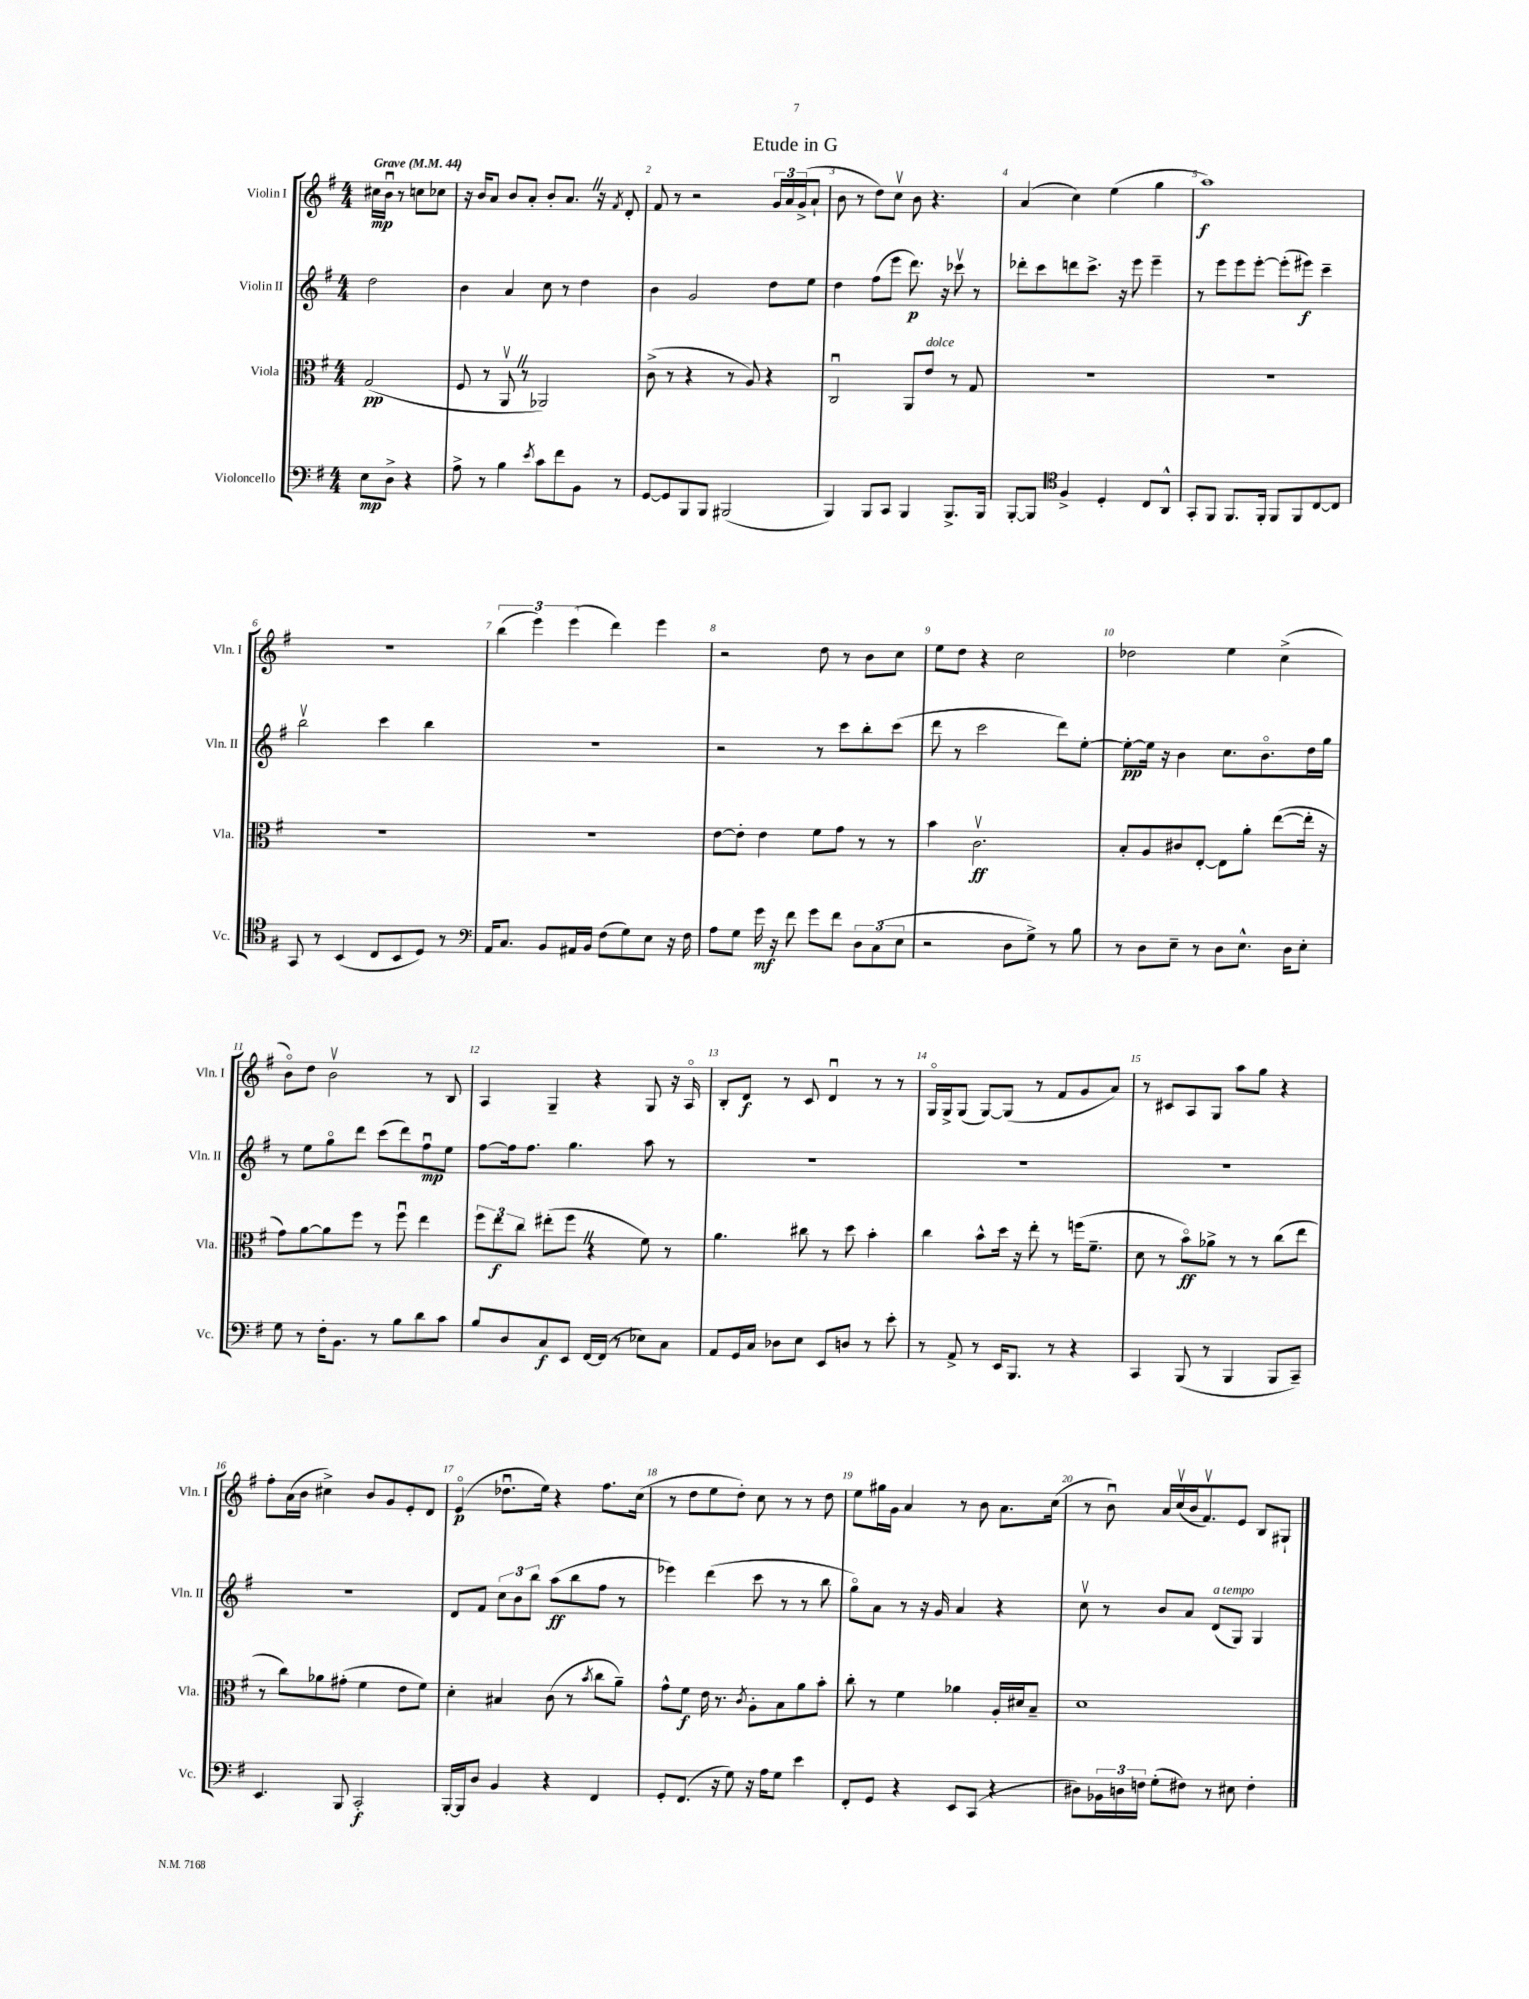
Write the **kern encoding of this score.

**kern	**dynam	**kern	**dynam	**kern	**dynam	**kern	**dynam
*part4	*part4	*part3	*part3	*part2	*part2	*part1	*part1
*staff4	*staff4	*staff3	*staff3	*staff2	*staff2	*staff1	*staff1
*I"Violoncello	*	*I"Viola	*	*I"Violin II	*	*I"Violin I	*
*I'Vc.	*	*I'Vla.	*	*I'Vln. II	*	*I'Vln. I	*
*clefF4	*	*clefC3	*	*clefG2	*	*clefG2	*
*k[f#]	*	*k[f#]	*	*k[f#]	*	*k[f#]	*
*M4/4	*	*M4/4	*	*M4/4	*	*M4/4	*
*MM44	*	*MM44	*	*MM44	*	*MM44	*
=	=	=	=	=	=	=	=
!	!	!	!	!	!	!LO:TX:a:B:t=Grave	!
8E\L	mp	(2G/	pp	2dd\	.	16cc#X\LL	mp
.	.	.	.	.	.	16bu\JJ	.
8D^\J	.	.	.	.	.	8r	.
4r	.	.	.	.	.	8ccn\L	.
.	.	.	.	.	.	8cc-X\J	.
=1	=1	=1	=1	=1	=1	=1	=1
8A^\	.	8F#/	.	4b\	.	16r	.
.	.	.	.	.	.	16b/KL	.
8r	.	8r	.	.	.	8a/J	.
4B\	.	8AAvZ/	.	4a/	.	8b/L	.
.	.	8r	.	.	.	8a'/J	.
8qe/	.	.	.	.	.	.	.
8c\L	.	2AA-X/)	.	8cc\	.	8b'/L	.
8f#\	.	.	.	8r	.	8.aZ/J	.
8BB\J	.	.	.	4dd\	.	.	.
.	.	.	.	.	.	16r	.
.	.	.	.	.	.	8qf#/	.
8r	.	.	.	.	.	8d'/	.
=2	=2	=2	=2	=2	=2	=2	=2
[8GG/L	.	(8c^\	.	4b\	.	8f#/	.
8GG/]	.	8r	.	.	.	8r	.
8BBB/	.	4r	.	2g/	.	2r	.
8BBB/J	.	.	.	.	.	.	.
(2BBB#X/	.	8r	.	.	.	.	.
.	.	8A/)	.	.	.	.	.
.	.	4r	.	8dd\L	.	24g/LL	.
.	.	.	.	.	.	24a/	.
.	.	.	.	.	.	(24g^/J	.
.	.	.	.	8ee\J	.	8a`/J	.
=3	=3	=3	=3	=3	=3	=3	=3
4BBB/)	.	2Cu/	.	4dd\	.	8b\	.
.	.	.	.	.	.	8r	.
8BBB/L	.	.	.	(8ff#\L	.	8dd\L)	.
8CC/J	.	.	.	8eee\J	.	8ccv\J	.
4BBB/	.	8AA/L	.	8.ddd\)	p	8b\	.
!	!	!LO:TX:a:i:t=dolce	!	!	!	!	!
.	.	8e/J	.	.	.	4.r	.
.	.	.	.	16r	.	.	.
8.BBB^/L	.	8r	.	8ccc-Xv\	.	.	.
.	.	8G/	.	8r	.	.	.
16BBB/Jk	.	.	.	.	.	.	.
=4	=4	=4	=4	=4	=4	=4	=4
[8BBB'/L	.	1r	.	8ddd-X'\L	.	(4a/	.
8BBB/J]	.	.	.	8ccc\	.	.	.
*clefC4	*	*	*	*	*	*	*
4F#^/	.	.	.	8dddn\	.	4cc\)	.
.	.	.	.	8.ccc^\J	.	.	.
4D'/	.	.	.	.	.	(4ee\	.
.	.	.	.	16r	.	.	.
.	.	.	.	8eee\	.	.	.
8C/L	.	.	.	4eee~\	.	4gg\	.
8AA^^/J	.	.	.	.	.	.	.
=5	=5	=5	=5	=5	=5	=5	=5
8GG'/L	.	1r	.	8r	.	1aa)	f
8FF#/J	.	.	.	8eee\L	.	.	.
8.FF#/L	.	.	.	8eee\	.	.	.
.	.	.	.	[8eee'\J	.	.	.
16FF#'/Jk	.	.	.	.	.	.	.
8FF#/L	.	.	.	(8eee'\L]	.	.	.
8FF#/	.	.	.	8eee#X\J)	f	.	.
[8C/	.	.	.	4ccc~\	.	.	.
8C/J]	.	.	.	.	.	.	.
!!LO:LB:g=z
=6	=6	=6	=6	=6	=6	=6	=6
8GG/	.	1r	.	2bbv\	.	1r	.
8r	.	.	.	.	.	.	.
(4BB/	.	.	.	.	.	.	.
8C/L	.	.	.	4ccc\	.	.	.
8BB/	.	.	.	.	.	.	.
8D/J)	.	.	.	4bb\	.	.	.
8r	.	.	.	.	.	.	.
=7	=7	=7	=7	=7	=7	=7	=7
*clefF4	*	*	*	*	*	*	*
16AA/KL	.	1r	.	1r	.	(6bb\	.
8.C/J	.	.	.	.	.	.	.
.	.	.	.	.	.	6eee\)	.
8BB/L	.	.	.	.	.	.	.
.	.	.	.	.	.	(6eee\	.
16AA#X/L	.	.	.	.	.	.	.
16BB/JJ	.	.	.	.	.	.	.
(8F#\L	.	.	.	.	.	4ddd\)	.
8G\)	.	.	.	.	.	.	.
8E\J	.	.	.	.	.	4eee\	.
16r	.	.	.	.	.	.	.
16F#\	.	.	.	.	.	.	.
=8	=8	=8	=8	=8	=8	=8	=8
8A\L	.	[8e\L	.	2r	.	2r	.
8G\J	.	8e'\J]	.	.	.	.	.
16g\	mf	4e\	.	.	.	.	.
16r	.	.	.	.	.	.	.
8f#\	.	.	.	.	.	.	.
8g\L	.	8f#\L	.	8r	.	8dd\	.
8f#\J	.	8g\J	.	8ccc\L	.	8r	.
12D\L	.	8r	.	8bb'\	.	8b\L	.
(12C\	.	.	.	.	.	.	.
.	.	8r	.	(8ccc\J	.	8cc\J	.
12E\J	.	.	.	.	.	.	.
=9	=9	=9	=9	=9	=9	=9	=9
2r	.	4b\	.	8ddd\	.	8ee\L	.
.	.	.	.	8r	.	8dd\J	.
.	.	2.cv\	ff	2ccc\	.	4r	.
8D\L	.	.	.	.	.	2cc\	.
8G^\J)	.	.	.	.	.	.	.
8r	.	.	.	8ddd\L)	.	.	.
8B\	.	.	.	[8ee'\J	.	.	.
=10	=10	=10	=10	=10	=10	=10	=10
8r	.	8B'/L	.	8ee'\L_	pp	2dd-X\	.
8D\L	.	8A/	.	16ee\Jk]	.	.	.
.	.	.	.	16r	.	.	.
8E~\J	.	8c#X/	.	4b\	.	.	.
8r	.	[8E'/J	.	.	.	.	.
8D\L	.	8E\L]	.	8.cc\L	.	4ee\	.
8.E^^\J	.	8a'\J	.	.	.	.	.
.	.	.	.	8.b\	.	.	.
.	.	([8ee\L	.	.	.	(4cc^\	.
16D\KL	.	.	.	.	.	.	.
8E'\J	.	16ee'\Jk]	.	16dd\L	.	.	.
.	.	16r	.	16gg\JJ	.	.	.
!!LO:LB:g=z
=11	=11	=11	=11	=11	=11	=11	=11
8G\	.	8g\L)	.	8r	.	8b\L)	.
8r	.	[8a\	.	8ee\L	.	8dd\J	.
16F#'\KL	.	8a\]	.	8gg\	.	2bv\	.
8.BB\J	.	.	.	.	.	.	.
.	.	8ff#\J	.	8ddd\J	.	.	.
8r	.	8r	.	(8ccc\L	.	.	.
8B\L	.	8ff#u\	.	8ddd\)	.	.	.
8d\	.	4ee\	.	8ff#u\	mp	8r	.
8c\J	.	.	.	8ee\J	.	8B/	.
=12	=12	=12	=12	=12	=12	=12	=12
8B/L	.	12ff#\L	.	[8ff#\L	.	4A/	.
.	.	12ee\	f	.	.	.	.
8D/	.	.	.	16ff#\k]	.	.	.
.	.	12cc\J	.	.	.	.	.
.	.	.	.	8.ff#\J	.	.	.
8C/	f	(8ee#X'\L	.	.	.	4G~/	.
8EE/J	.	8ff#Z\J	.	4.gg\	.	.	.
[16FF#/LL	.	4r	.	.	.	4r	.
(16FF#/JJ]	.	.	.	.	.	.	.
8r	.	.	.	.	.	.	.
8E-X\L)	.	8f#\)	.	8aa\	.	8G/	.
8C\J	.	8r	.	8r	.	16r	.
.	.	.	.	.	.	16A/	.
=13	=13	=13	=13	=13	=13	=13	=13
8AA/L	.	4.a\	.	1r	.	8B'/L	.
16GG/L	.	.	.	.	.	8d/J	f
16C/JJ	.	.	.	.	.	.	.
8D-X\L	.	.	.	.	.	8r	.
8E\J	.	8cc#X\	.	.	.	8c/	.
8EE/L	.	8r	.	.	.	4du/	.
8Dn/J	.	8dd\	.	.	.	.	.
8r	.	4b'\	.	.	.	8r	.
8e'\	.	.	.	.	.	8r	.
=14	=14	=14	=14	=14	=14	=14	=14
8r	.	4cc\	.	1r	.	16G/LL	.
.	.	.	.	.	.	16G^/J	.
8AA^/	.	.	.	.	.	(8G/J	.
8r	.	8b^^\L	.	.	.	[8G/L)	.
16EE/KL	.	16dd\Jk	.	.	.	(8G/J]	.
8.BBB/J	.	16r	.	.	.	.	.
.	.	8ee'\	.	.	.	8r	.
8r	.	8r	.	.	.	8f#/L	.
4r	.	(16ffn\KL	.	.	.	8g/	.
.	.	8.f#~\J	.	.	.	.	.
.	.	.	.	.	.	8a/J)	.
=15	=15	=15	=15	=15	=15	=15	=15
4CC/	.	8d\	.	1r	.	8r	.
.	.	8r	.	.	.	8c#X/L	.
(8BBB/	.	8b\L)	ff	.	.	8A/	.
8r	.	8a-X^\J	.	.	.	8G/J	.
4BBB/	.	8r	.	.	.	8aa\L	.
.	.	8r	.	.	.	8gg\J	.
8BBB/L	.	(8cc\L	.	.	.	4r	.
8CC~/J)	.	8ee\J	.	.	.	.	.
!!LO:LB:g=z
=16	=16	=16	=16	=16	=16	=16	=16
4.EE/	.	8r	.	1r	.	8ff#'\L	.
.	.	8cc\L)	.	.	.	(16a\L	.
.	.	.	.	.	.	16b\JJ	.
.	.	8a-X\	.	.	.	4cc#X^\)	.
8BBB/	.	(8g#X'\J	.	.	.	.	.
2CC'/	f	4f#\	.	.	.	8b/L	.
.	.	.	.	.	.	8g/	.
.	.	8e\L	.	.	.	8e'/	.
.	.	8f#\J)	.	.	.	8d/J	.
=17	=17	=17	=17	=17	=17	=17	=17
[16BBB'/LL	.	4d'\	.	8d/L	.	(4e/	p
16BBB/J]	.	.	.	.	.	.	.
8D/J	.	.	.	8f#/J	.	.	.
4BB/	.	4B#X/	.	12cc\L	.	8.dd-Xu\L	.
.	.	.	.	12b\	.	.	.
.	.	.	.	12bb\J	.	.	.
.	.	.	.	.	.	16ee\Jk)	.
4r	.	(8c\	.	(8aa\L	ff	4r	.
.	.	8r	.	8bb\	.	.	.
.	.	8qb/	.	.	.	.	.
4FF#/	.	8cc\L	.	8ff#\J	.	8.ff#\L	.
.	.	8a~\J)	.	8r	.	.	.
.	.	.	.	.	.	(16cc\Jk	.
=18	=18	=18	=18	=18	=18	=18	=18
8GG'/L	.	8g^^\L	.	4eee-X\)	.	8r	.
(8.FF#/J	.	8f#\J	f	.	.	8dd\L	.
.	.	16e\	.	(4ddd\	.	8ee\	.
16r	.	8.r	.	.	.	.	.
8G\)	.	.	.	.	.	8dd'\J)	.
.	.	8qc/	.	.	.	.	.
16r	.	8A'\L	.	8ccc\	.	8cc\	.
16A\KL	.	.	.	.	.	.	.
8G\J	.	8B\	.	8r	.	8r	.
4e\	.	8a\	.	8r	.	8r	.
.	.	8b'\J	.	8bb\	.	8dd\	.
=19	=19	=19	=19	=19	=19	=19	=19
8FF#'/L	.	8cc'\	.	8gg\L)	.	8ee\L	.
8GG/J	.	8r	.	8a\J	.	16gg#X\L	.
.	.	.	.	.	.	16g\JJ	.
4r	.	4f#\	.	8r	.	4a/	.
.	.	.	.	16r	.	.	.
.	.	.	.	16g/	.	.	.
8EE/L	.	4a-X\	.	4a/	.	8r	.
(8CC/J	.	.	.	.	.	8b\	.
4r	.	16A'/LL	.	4r	.	8.a\L	.
.	.	16d#X/J	.	.	.	.	.
.	.	8B~/J	.	.	.	.	.
.	.	.	.	.	.	(16cc\Jk	.
=20	=20	=20	=20	=20	=20	=20	=20
8D#X\L)	.	1d	.	8ccv\	.	8r	.
24BB-X\L	.	.	.	8r	.	8bu\)	.
24Dn\	.	.	.	.	.	.	.
24Fn\JJ	.	.	.	.	.	.	.
(8G'\L	.	.	.	8b/L	.	16a/LL	.
.	.	.	.	.	.	(16ccv/	.
8F#X\J)	.	.	.	8a/J	.	16b/J	.
.	.	.	.	.	.	8.f#v/)	.
!	!	!	!	!LO:TX:a:i:t=a tempo	!	!	!
8r	.	.	.	(8d/L	.	.	.
8E#X\	.	.	.	8G/J)	.	8e/J	.
4F#'\	.	.	.	4G/	.	8B/L	.
.	.	.	.	.	.	8G#X`/J	.
==	==	==	==	==	==	==	==
*-	*-	*-	*-	*-	*-	*-	*-
